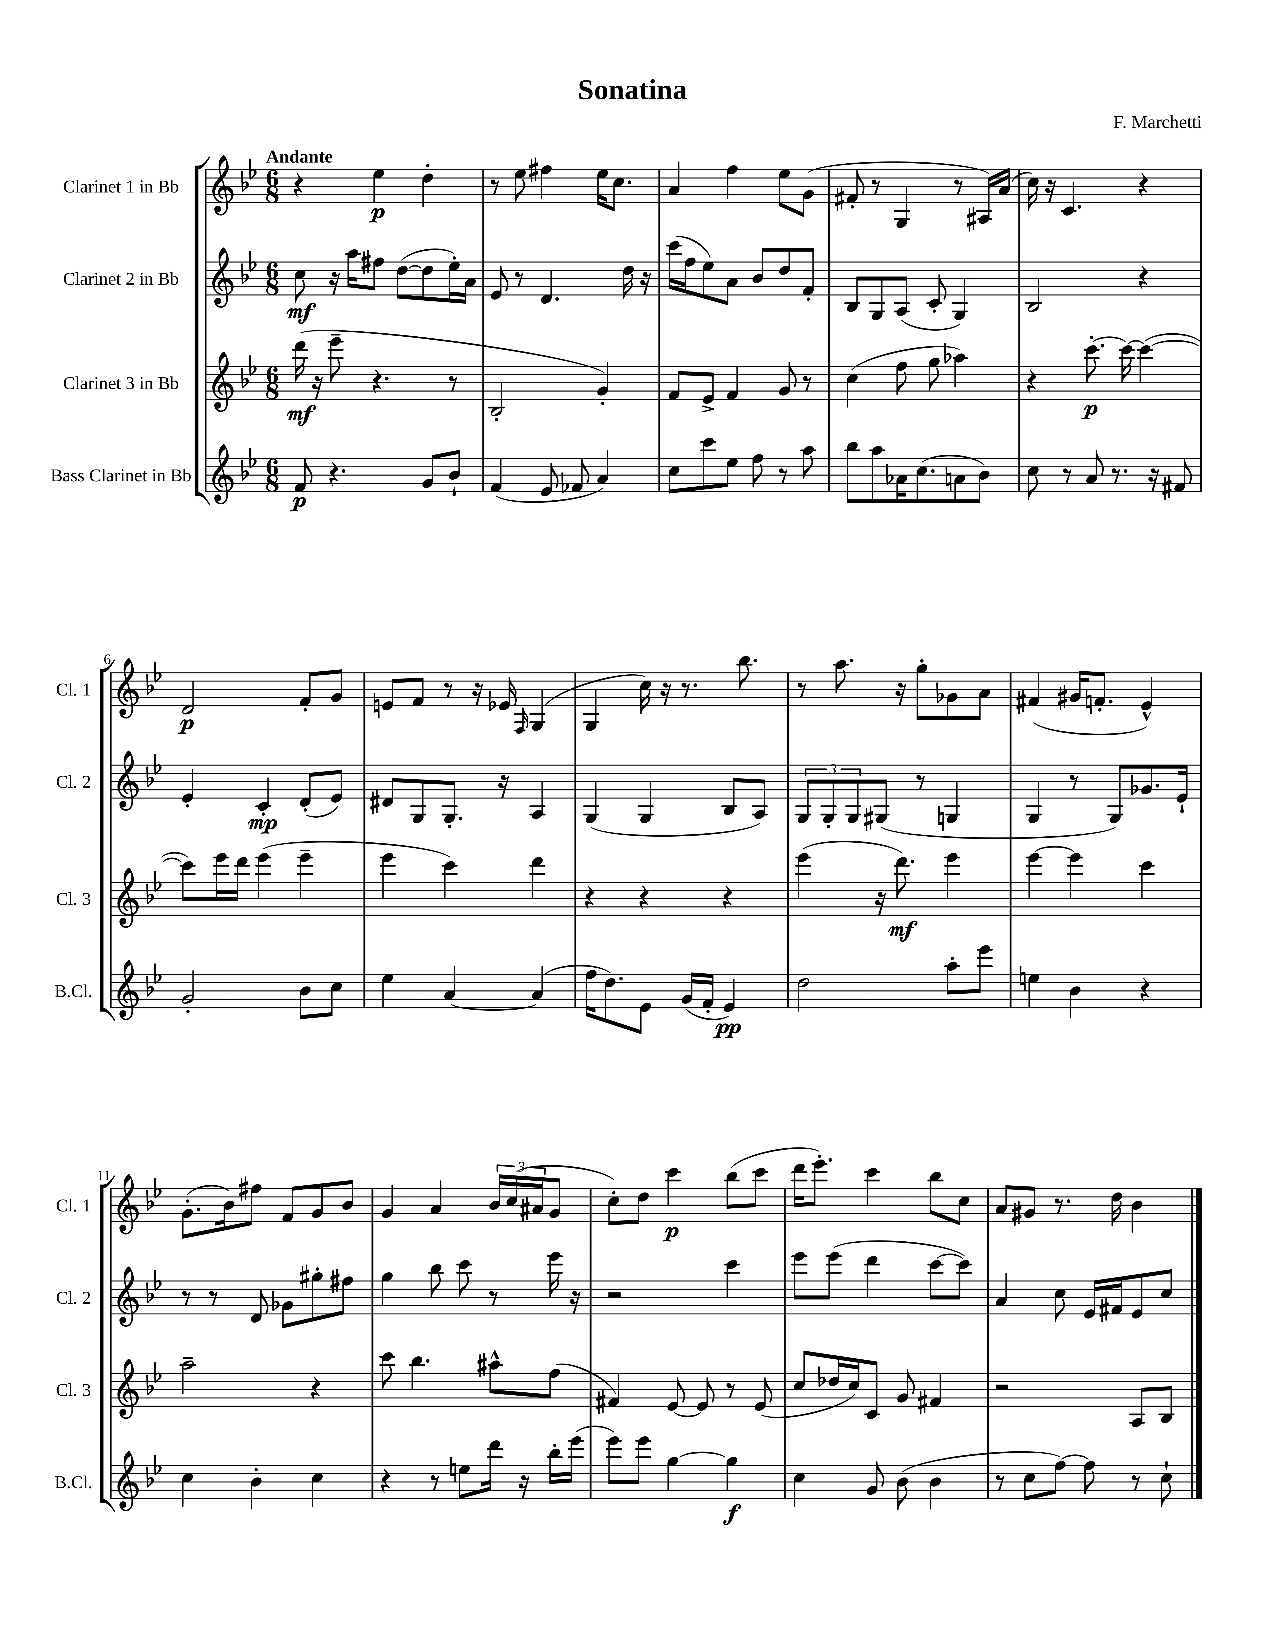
\header { title = "Sonatina" composer = "F. Marchetti" }
<<
\new StaffGroup <<
\new Staff = "s0" \with { instrumentName = "Clarinet 1 in Bb" shortInstrumentName = "Cl. 1" } {
    \clef treble \key bes \major \numericTimeSignature \time 6/8 \tempo "Andante"
    r4 ees''4\p d''4-. |
    r8 ees''8 fis''4 ees''16 c''8. |
    a'4 f''4 ees''8 g'8( |
    fis'8-. r8 g4 r8 ais16) a'16( |
    c''16) r16 c'4. r4 |
    d'2\p f'8-. g'8 |
    e'8 f'8 r8 r16 ees'16 \grace { f16 } g4( |
    g4 c''16) r16 r8. bes''8. |
    r8 a''8. r16 g''8-. ges'8 a'8 |
    fis'4( gis'16 f'8.-. ees'4-^) |
    g'8.-.( bes'16) fis''8 f'8 g'8 bes'8 |
    g'4 a'4 \tuplet 3/2 { bes'16 c''16( ais'16 } g'8 |
    c''8-.) d''8 c'''4\p bes''8( c'''8 |
    d'''16 ees'''8.-.) c'''4 bes''8 c''8 |
    a'8 gis'8 r8. d''16 bes'4 \bar "|." |
}
\new Staff = "s1" \with { instrumentName = "Clarinet 2 in Bb" shortInstrumentName = "Cl. 2" } {
    \clef treble \key bes \major \numericTimeSignature \time 6/8
    c''8\mf r16 a''16 fis''8 d''8~( d''8 ees''16-.) a'16 |
    ees'8 r8 d'4. d''16 r16 |
    c'''16( f''16 ees''8) a'8 bes'8 d''8 f'8-. |
    bes8 g8 a8( c'8-. g4) |
    bes2 r4 |
    ees'4-. c'4-.\mp d'8-.( ees'8) |
    dis'8 g8 g8.-. r16 a4 |
    g4( g4 bes8 a8) |
    \tuplet 3/2 { g8 g8-. g8 } gis8( r8 g4 |
    g4 r8 g8) ges'8. ees'16-! |
    r8 r8 d'8 ges'8 gis''8-. fis''8 |
    g''4 bes''8 c'''8 r8 ees'''16 r16 |
    r2 c'''4 |
    ees'''8 ees'''8( d'''4 c'''8~ c'''8) |
    a'4 c''8 ees'16 fis'16 ees'8 c''8 \bar "|." |
}
\new Staff = "s2" \with { instrumentName = "Clarinet 3 in Bb" shortInstrumentName = "Cl. 3" } {
    \clef treble \key bes \major \numericTimeSignature \time 6/8
    d'''16\mf( r16 ees'''8-- r4. r8 |
    bes2-. g'4-.) |
    f'8 ees'8-> f'4 g'8 r8 |
    c''4( f''8 g''8 aes''4) |
    r4 c'''8.~-.\p c'''16~ c'''4~( |
    c'''8) ees'''16 d'''16 ees'''4( ees'''4-- |
    ees'''4 c'''4) d'''4 |
    r4 r4 r4 |
    ees'''4( r16 d'''8.\mf) ees'''4 |
    ees'''4~ ees'''4 c'''4 |
    a''2-- r4 |
    c'''8 bes''4. ais''8-^ f''8( |
    fis'4) ees'8~ ees'8 r8 ees'8( |
    c''8 des''16 c''16) c'8 g'8 fis'4 |
    r2 a8 bes8 \bar "|." |
}
\new Staff = "s3" \with { instrumentName = "Bass Clarinet in Bb" shortInstrumentName = "B.Cl." } {
    \clef treble \key bes \major \numericTimeSignature \time 6/8
    f'8\p r4. g'8 bes'8-! |
    f'4( ees'8 fes'8 a'4) |
    c''8 c'''8 ees''8 f''8 r8 a''8 |
    bes''8 a''8 aes'16 c''8.( a'8 bes'8) |
    c''8 r8 a'8 r8. r16 fis'8 |
    g'2-. bes'8 c''8 |
    ees''4 a'4~ a'4( |
    f''16 d''8.) ees'8 g'16( f'16-. ees'4\pp) |
    d''2 a''8-. ees'''8 |
    e''4 bes'4 r4 |
    c''4 bes'4-. c''4 |
    r4 r8 e''8 d'''16 r16 bes''16-. ees'''16( |
    ees'''8) ees'''8 g''4~ g''4\f |
    c''4 g'8 bes'8( bes'4 |
    r8 c''8 f''8~) f''8 r8 c''8-! \bar "|." |
}
>>
>>
